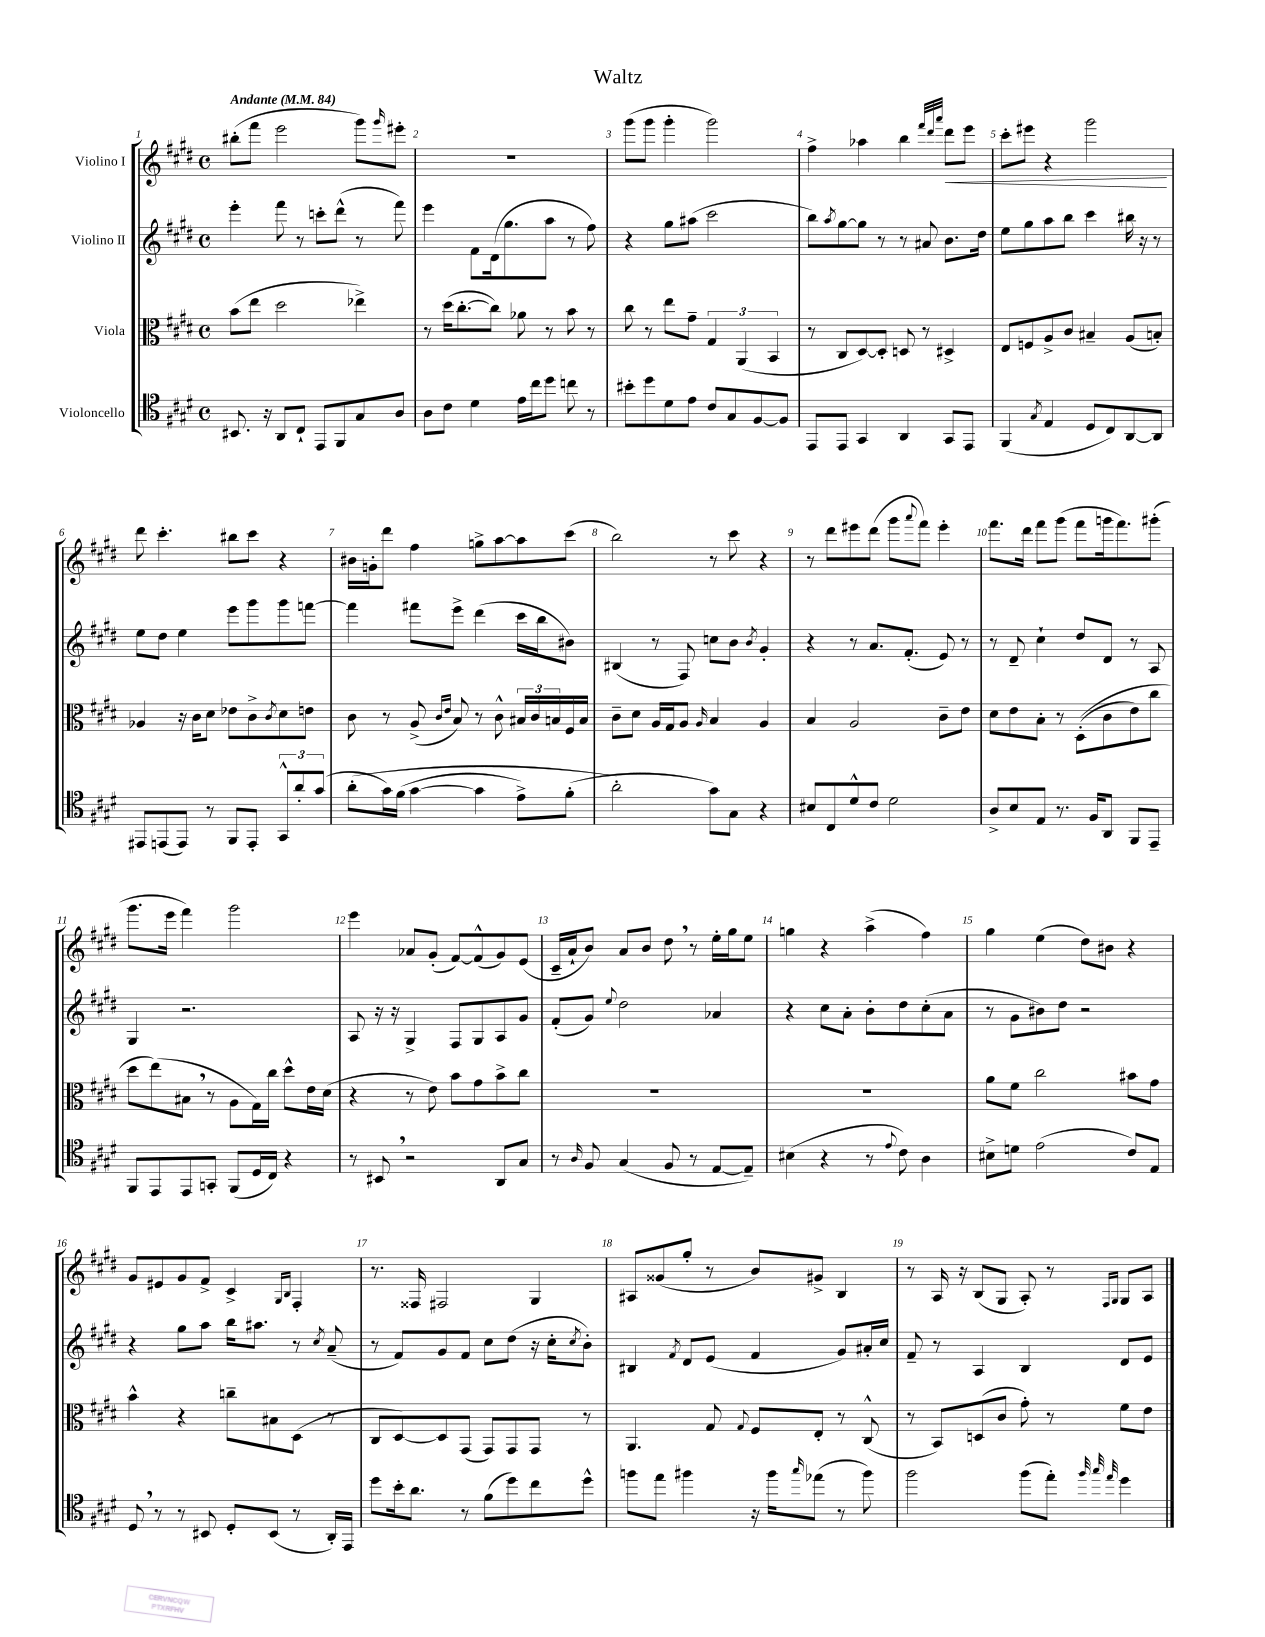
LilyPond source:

\header { title = "Waltz" }
<<
\new StaffGroup <<
\new Staff = "s0" \with { instrumentName = "Violino I" } {
    \clef treble \key e \major \defaultTimeSignature \time 4/4 \tempo "Andante" 4 = 84
    bis''8-.( fis'''8 e'''2 gis'''8) \grace { gis'''16 } eis'''8-. |
    R1 |
    gis'''8( gis'''8 gis'''4-. gis'''2) |
    fis''4-> aes''4 b''4 \grace { fis'''32 dis'''32 a'''32 } dis'''8\< e'''8 |
    cis'''8-. eis'''8 r4 gis'''2\! |
    dis'''8 cis'''4.-. bis''8 cis'''8 r4 |
    bis'16 g'16-. dis'''8 fis''4 g''8-> a''8~ a''8 cis'''8( |
    b''2) r8 cis'''8 r4 |
    r8 dis'''8 eis'''8 dis'''8( gis'''8 \appoggiatura { a'''8 } fis'''8) eis'''4-. |
    fis'''8. dis'''16 fis'''8 gis'''8( fis'''8 g'''16 fis'''8.) gis'''8-.( |
    gis'''8. e'''16 fis'''4) gis'''2 |
    e'''4 aes'8 gis'8-.( fis'8~) fis'8-^( gis'8) e'8( |
    cis'16-- a'16-! b'8) a'8 b'8 dis''8 \breathe r8 e''16-. gis''16 e''8 |
    g''4 r4 a''4->( fis''4) |
    gis''4 e''4( dis''8) bis'8 r4 |
    gis'8 eis'8 gis'8 fis'8-> cis'4-> \grace { gis16 b16 } fis4-. |
    r8. fisis16 fis2 gis4 |
    ais8 gisis'8( gis''8-. r8 b'8) gis'8-> b4 |
    r8 a16 r16 b8( gis8 a8-.) r8 \grace { fis16 gis16 } gis8 a8 \bar "|." |
}
\new Staff = "s1" \with { instrumentName = "Violino II" } {
    \clef treble \key e \major \defaultTimeSignature \time 4/4
    e'''4-. fis'''8 r8 c'''8-. dis'''8-^( r8 fis'''8) |
    e'''4 fis'8 dis'16( gis''8. a''8 r8 fis''8) |
    r4 gis''8 ais''8( cis'''2 |
    b''8) \acciaccatura { a''8 } gis''8~ gis''8 r8 r8 ais'8 b'8. dis''16 |
    e''8 gis''8 a''8 b''8 cis'''4 bis''16 r16 r8 |
    e''8 dis''8 e''4 e'''8 gis'''8 gis'''8 f'''8~ |
    f'''4 fis'''8 e'''8-> dis'''4( cis'''16 b''16 bis'8) |
    bis4( r8 fis8) c''8 b'8 \acciaccatura { b'8 } gis'4-. |
    r4 r8 a'8. fis'8.-.( e'8) r8 |
    r8 dis'8-- cis''4-! dis''8 dis'8 r8 a8 |
    gis4 r2. |
    a8 r16 r16 gis4-> fis8 gis8 a8 gis'8 |
    fis'8-.( gis'8) \appoggiatura { e''8 } dis''2 aes'4 |
    r4 cis''8 a'8-. b'8-. dis''8 cis''8-.( a'8 |
    r8 gis'8 bis'8) dis''8 r2 |
    r4 gis''8 a''8 b''16 ais''8. r8 \acciaccatura { cis''8 } a'8--( |
    r8 fis'8) gis'8 fis'8 cis''8 dis''8( r16 cis''16-. \acciaccatura { cis''8 } b'8-.) |
    bis4 \acciaccatura { fis'8 } dis'8 e'8( fis'4 gis'8) ais'16-. cis''16 |
    fis'8-- r8 a4 b4 dis'8 e'8 \bar "|." |
}
\new Staff = "s2" \with { instrumentName = "Viola" } {
    \clef alto \key e \major \defaultTimeSignature \time 4/4
    b'8( e''8 dis''2 ees''4->) |
    r8 dis''16( cis''8.~-. cis''8) aes'8 r8 b'8 r8 |
    cis''8 r8 e''8 gis'8-- \tuplet 3/2 { gis4 a,4( b,4 } |
    r8 cis8 dis8~) dis8-. d8 r8 dis4-> |
    e8 f8 a8-> cis'8 bis4-- a8( b8-.) |
    aes4 r16 cis'16 dis'8 ees'8 cis'8-> \acciaccatura { cis'8 } dis'8 e'8 |
    cis'8 r8 a8->( \grace { cis'16 e'16 } b8) r8 cis'8-^ \tuplet 3/2 { bis16 cis'16 b16 } fis16 b16 |
    cis'8-- dis'8 a16 gis16 a8 \grace { a16 } b4 a4 |
    b4 a2 cis'8-- e'8 |
    dis'8 e'8 b8-. r8 dis8-.(\( cis'8 e'8) cis''8 |
    dis''8 e''8(\) bis8 \breathe r8 a8 gis16) cis''16 dis''8-^ e'16 dis'16( |
    r4 r8 e'8) b'8 gis'8 b'8-> cis''8 |
    R1 |
    R1 |
    a'8 fis'8 cis''2 bis'8 gis'8 |
    b'4-^ r4 c''8-- bis8 dis8( r8 |
    cis8 dis8~) dis8 gis,8( gis,8) gis,8 gis,8 r8 |
    a,4. gis8 \appoggiatura { gis8 } fis8 e8-. r8 cis8-^( |
    r8 b,8) d8( cis'8 gis'8-.) r8 fis'8 e'8 \bar "|." |
}
\new Staff = "s3" \with { instrumentName = "Violoncello" } {
    \clef tenor \key e \major \defaultTimeSignature \time 4/4
    bis,8. r16 a,8 cis8-! e,8 fis,8 gis8 a8 |
    a8 cis'8 dis'4 e'16 cis''16 dis''8 c''8 r8 |
    bis'8-. dis''8 dis'8 e'8 cis'8 gis8 fis8~ fis8 |
    e,8 e,8 gis,4 a,4 gis,8 e,8 |
    fis,4( \acciaccatura { gis8 } e4 dis8 cis8) a,8~ a,8 |
    eis,8 e,8( e,8) r8 fis,8 e,8-. \tuplet 3/2 { gis,8-^ a'8-. gis'8( } |
    a'8-.\( gis'16) fis'16( gis'4~ gis'4 e'8->) fis'8-.( |
    a'2-.\) gis'8) gis8 r4 |
    bis8 cis8 dis'8-^ cis'8 dis'2 |
    a8-> b8 e8 r8. fis16 a,8 fis,8 e,8-- |
    fis,8 e,8 e,8 g,8-. fis,8( dis16 cis16) r4 |
    r8 bis,8 \breathe r2 a,8 gis8 |
    r8 \grace { a16 } fis8 gis4( fis8 r8 e8~ e8--) |
    bis4( r4 r8 \appoggiatura { e'8 } cis'8) a4 |
    bis8-> d'8 e'2( cis'8) e8 |
    dis8 \breathe r8 r8 bis,8 dis8-. bis,8( r8 a,16-.) e,16 |
    dis''8 b'16-. a'8. r8 fis'8( dis''8) cis''8 dis''8-^ |
    f''8 e''8 fis''4 r16 fis''16 \grace { gis''16 } ees''8( r8 fis''8) |
    fis''2 fis''8( e''8-.) \grace { fis''32 gis''32 e''32 } dis''4 \bar "|." |
}
>>
>>
\layout { \context { \Score \override BarNumber.break-visibility = ##(#f #t #t) barNumberVisibility = #all-bar-numbers-visible } }
